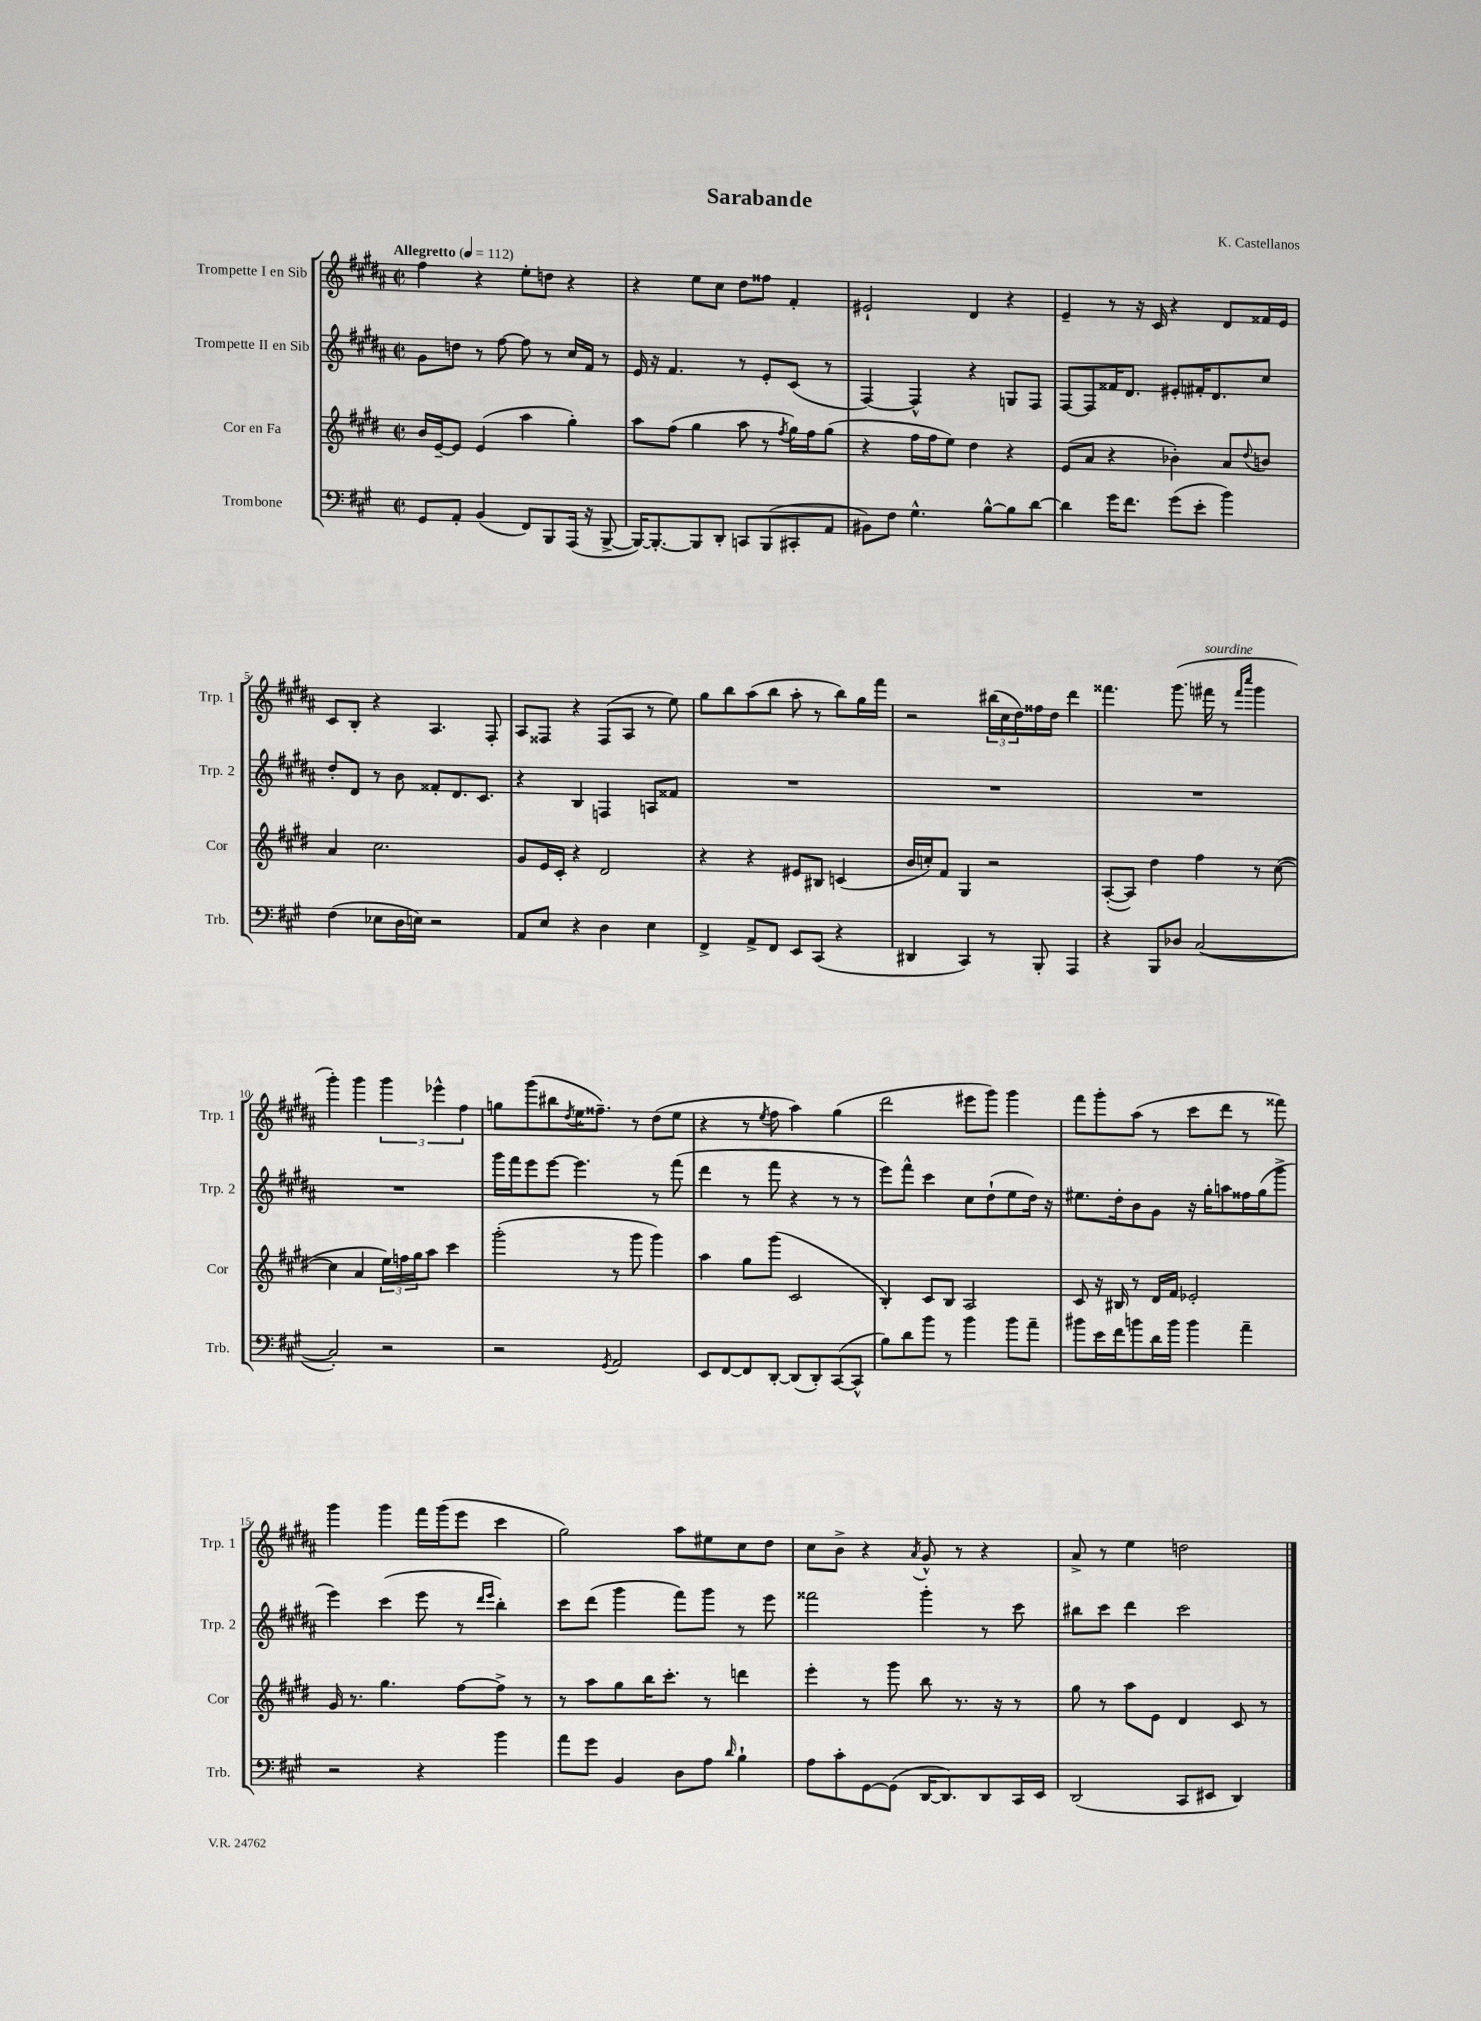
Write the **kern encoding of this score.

**kern	**kern	**kern	**kern
*part4	*part3	*part2	*part1
*staff4	*staff3	*staff2	*staff1
*I"Trombone	*I"Cor en Fa	*I"Trompette II en Sib	*I"Trompette I en Sib
*I'Trb.	*I'Cor	*I'Trp. 2	*I'Trp. 1
*clefF4	*clefG2	*clefG2	*clefG2
*k[f#c#g#]	*k[f#c#g#d#]	*k[f#c#g#d#a#]	*k[f#c#g#d#a#]
*M2/2	*M2/2	*M2/2	*M2/2
*met(c|)	*met(c|)	*met(c|)	*met(c|)
*MM112	*MM112	*MM112	*MM112
=1	=1	=1	=1
!	!	!	!LO:TX:a:B:t=Allegretto
8GG#/L	16b/LL	8g#\L	4ff#\
.	[16e~/J	.	.
8AA'/J	8e/J]	8ddn\J	.
(4BB/	(4e/	8r	4r
.	.	[8ff#\	.
8FF#/L)	4aa\	8ff#\]	8ee'\L
8BBB/	.	8r	8ddn\J
(16AAA/Jk	4gg#'\)	16cc#/LL	4r
16r	.	16f#/JJ	.
[8BBB^/	.	8r	.
=2	=2	=2	=2
16BBB/KL_)	8aa\L	16e/	4r
8.BBB'/_	.	16r	.
.	(8ff#\J	4.f#/	.
8BBB/]	4gg#\	.	8ee\L
8DD'/J	.	.	8cc#\J
8CCn/L	8aa\	8r	8dd#\L
(8BBB/	8r	8e'/L	8ff##X\J
.	8qff#/	.	.
8CC#X'/	16gg#\LL)	(8c#/J	4f#'/
.	16ff#\J	.	.
8AA/J	(8gg#\J	8r	.
=3	=3	=3	=3
8BB#X\L)	4r	[4F#/)	2e#X`/
8F#\J	.	.	.
4.G#^^\	16ff#\LL	4F#^^/]	.
.	16ff#\J	.	.
.	8ee\J)	.	.
.	4dd#\	4r	4d#/
[8B^^\L	.	.	.
8B\]	4r	8Gn/L	4r
[8d\J	.	8F#/J	.
=4	=4	=4	=4
4d\]	(8e/L	[8F#/L	4e~/
.	8a/J	8F#/]	.
16g#\KL	4r	16f##X/K	8r
8.f#\J	.	8.d#/J	.
.	.	.	16r
.	.	.	16c#/
(8g#\L	4b-X'\)	8e#X'/L	4r
8e'\J	.	16f#X'/K	.
.	.	8.d#/	.
4b\)	8a/L	.	8d#/L
.	8qqdd#/	.	.
.	8bn/J	8cc#/J	16f##X/L
.	.	.	16e/JJ
!!LO:LB:g=z
=5	=5	=5	=5
(4F#\	4a/	8dd#'/L	8c#/L
.	.	8d#/J	8B'/J
8E-X\L	2.cc#\	8r	4r
16D\L	.	8b\	.
16En\JJ)	.	.	.
2r	.	8f##X'/L	4.A#/
.	.	8.d#/	.
.	.	8.c#/J	.
.	.	.	8F#'/
=6	=6	=6	=6
8AA/L	8g#/L	4r	8A#/L
8E/J	16e/L	.	8F##X/J
.	16c#'/JJ	.	.
4r	4r	4B/	4r
4D\	2d#/	4Fn/	(8F##/L
.	.	.	8A#/J
4E\	.	8An/L	8r
.	.	8f##X/J	8ee\)
=7	=7	=7	=7
4FF#^/	4r	1r	8gg#\L
.	.	.	8bb\
8AA^/L	4r	.	(8aa#\
8FF#/J	.	.	8bb\J
8EE/L	8e#X/L	.	8aa#'\
(8CC#/J	8B#X/J	.	8r
4r	(4cn/	.	8bb\L)
.	.	.	16gg#\L
.	.	.	16fff#\JJ
=8	=8	=8	=8
4DD#X/	16b/LL	1r	2r
.	16ccn'/J)	.	.
.	8f#/J	.	.
4CC#/)	4G#/	.	.
8r	2r	.	(24bb#X\LL
.	.	.	24cc#\
.	.	.	24dd#\)
8BBB'/	.	.	16ff##X\
.	.	.	16dd#\JJ
4AAA/	.	.	4ddd#\
=9	=9	=9	=9
4r	([8A'/L	1r	4.fff##X\
.	8A/J])	.	.
8BBB/L	4dd#\	.	.
8D-X/J	.	.	(8.ggg#\
([2C#/	4ff#\	.	.
!	!	!	!LO:TX:a:i:t=sourdine
.	.	.	16fff#X\
.	.	.	8r
.	.	.	16qqfff#/LL
.	.	.	16qqcccc#/JJ
.	8r	.	4ggg#\
.	([8cc#\	.	.
!!LO:LB:g=z
=10	=10	=10	=10
2C#'/])	4cc#\]	1r	4ggg#'\)
.	4a/	.	4ggg#\
2r	24ee\LL)	.	6ggg#\
.	24ffn\	.	.
.	24gg#\J	.	.
.	8aa\J	.	.
.	.	.	6eee-X^^\
.	4ccc#\	.	.
.	.	.	6ff#\
=11	=11	=11	=11
2r	(2ggg#'\	16ggg#\LL	8ggn\L
.	.	16fff#\J	.
.	.	8eee\	(8ggg#\
.	.	[8eee\J	8bb#X\
.	.	.	8qdd#/
.	.	4.eee\]	16ee\K
.	.	.	8.ff##X~\J)
8qGG#/	.	.	.
2AA/	8r	.	.
.	8ggg#\	.	8r
.	4ggg#\)	8r	(8dd#\L
.	.	(8fff#\	8ee\J
=12	=12	=12	=12
8EE/L	4aa\	4ddd#\	4r
[8FF#/	.	.	.
8FF#/]	8gg#\L	8r	8r
.	.	.	8qee/
[8DD'/J	(8ggg#\J	8fff#\	8ff#\
(8DD/L]	2c#/	4r	4aa#\)
8DD'/)	.	.	.
([8CC#/	.	8r	(4gg#\
8CC#^^/J]	.	8r	.
=13	=13	=13	=13
8B\L)	4B'/)	8eee\L)	2ddd#\
8d\	.	8fff#^^\J	.
8b\J	8c#/L	4ccc#\	.
8r	8B/J	.	.
4b\	2A/	8cc#\L	8eee#X\L
.	.	(8dd#`\	8ggg#\J)
8b\L	.	8ee\	4ggg#\
8a~\J	.	16dd#\Jk)	.
.	.	16r	.
=14	=14	=14	=14
8b#X\L	8c#/	8.ee#X\L	8fff#\L
16e\L	16r	.	8ggg#'\
16f#\J	16B#X/	16dd#'\k	.
8bn\	8r	8b\	(8aa#\J
16d\L	16d#/LL	8g#\J	8r
16b\JJ	16f#/JJ	.	.
4b\	2e-X'/	16r	8ccc#\L
.	.	16gg#'\KL	.
.	.	8aan\	8ddd#\J
4a~\	.	16ff##X\L	8r
.	.	(16gg#\J	.
.	.	8ggg#^\J	8fff##X\)
!!LO:LB:g=z
=15	=15	=15	=15
2r	16g#/	4eee\)	4ggg#\
.	8.r	.	.
.	4.gg#\	(4ccc#\	4ggg#\
4r	.	8eee\	16fff#\LL
.	.	.	(16ggg#\J
.	[8ff#\L	8r	8eee\J
.	.	16qqddd#/LL	.
.	.	16qqeee/JJ	.
4b\	8ff#^\J]	4bb'\)	4ccc#\
.	8r	.	.
=16	=16	=16	=16
8a\L	8r	8ccc#\L	2gg#\)
8g#\J	8aa\L	(8ddd#\J	.
4BB/	8gg#\	4ggg#\	.
.	16bb\K	.	.
.	8.ccc#'\J	.	.
8D\L	.	8fff#\L)	8aa#\L
8A\J	8r	8ggg#\J	8ee#X\
16qqd/	.	.	.
4B`\	4dddn\	8r	8cc#\
.	.	8eee\	8dd#\J
=17	=17	=17	=17
8A\L	4eee'\	2fff##X\	8cc#\L
8c#'\	.	.	8b^\J
[8GG#\	8r	.	4r
(8GG#\J]	8ggg#\	.	.
.	.	.	8qa#/
[16DD/KL	8bb\	4ggg#'\	8g#^^/
8.DD/])	.	.	.
.	8.r	.	8r
8DD/	.	8r	4r
.	16r	.	.
16CC#/L	8r	8ccc#\	.
16EE/JJ	.	.	.
=18	=18	=18	=18
(2DD/	8gg#\	8bb#X\L	8a#^/
.	8r	8ccc#\J	8r
.	8aa\L	4ddd#\	4ee\
.	8e\J	.	.
8CC#/L	4d#/	2ccc#\	2ddn\
8EE#X/J	.	.	.
4DD/)	8c#/	.	.
.	8r	.	.
==	==	==	==
*-	*-	*-	*-
